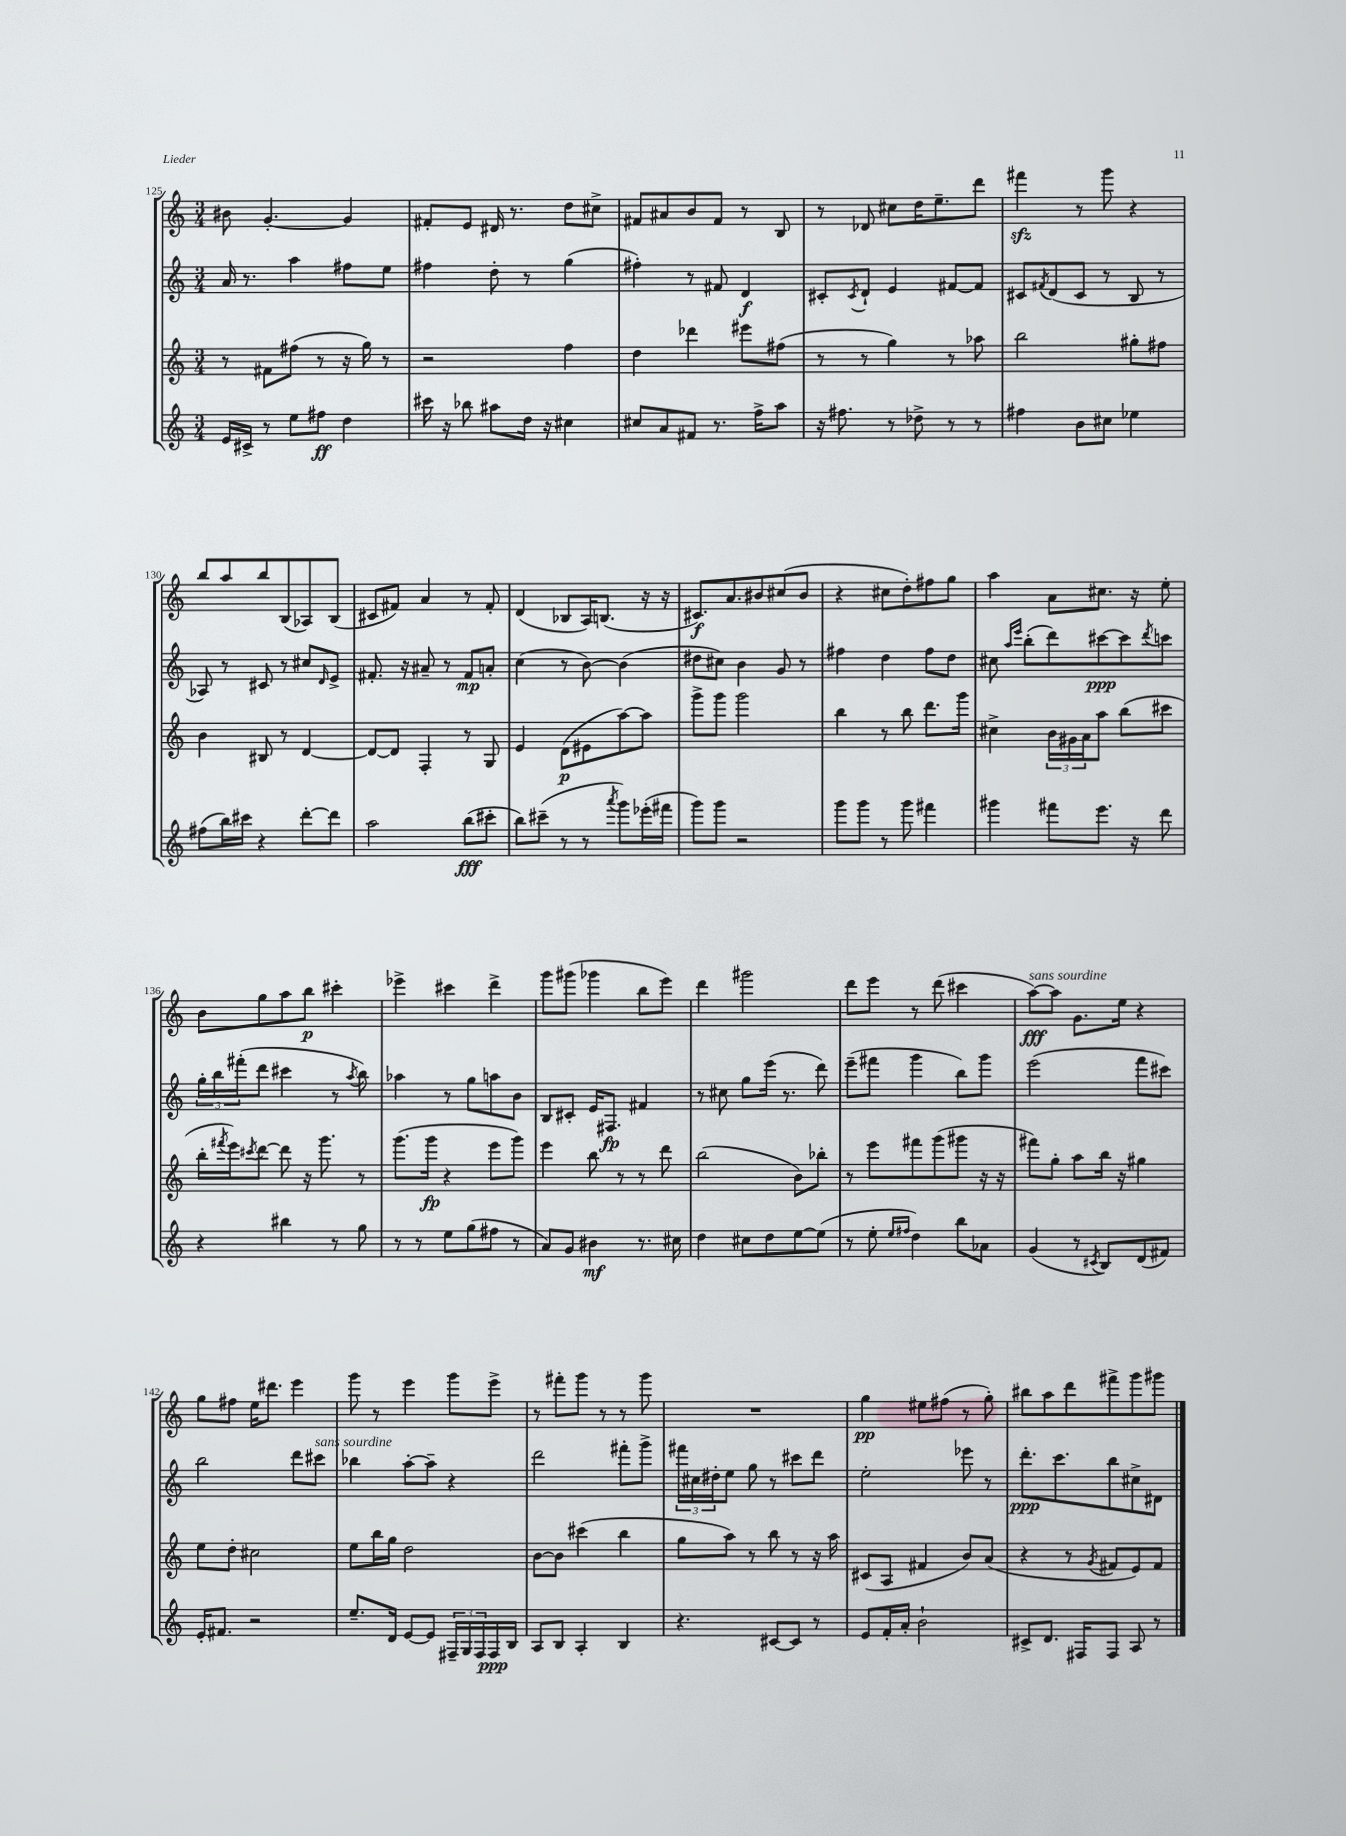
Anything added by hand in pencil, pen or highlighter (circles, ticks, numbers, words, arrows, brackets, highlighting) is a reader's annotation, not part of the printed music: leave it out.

**kern	**kern	**kern	**kern
*staff4	*staff3	*staff2	*staff1
*clefG2	*clefG2	*clefG2	*clefG2
*k[]	*k[]	*k[]	*k[]
*M3/4	*M3/4	*M3/4	*M3/4
16e	8r	16a	8b#
16c#^	.	8.r	.
8r	8f#	.	[4.g'
8ee	(8ff#	4aa	.
8ff#	8r	.	.
4dd	16r	8ff#	4g]
.	16gg)	.	.
.	8r	8ee	.
=	=	=	=
16ccc#	2r	4ff#	8f#'
16r	.	.	.
8bb-	.	.	8e
8aa#	.	8dd'	16d#
.	.	.	8.r
16dd	.	8r	.
16r	.	.	.
4cc#	4ff	(4gg	8dd
.	.	.	8cc#^
=	=	=	=
8cc#	4dd	4ff#')	8f#
8a	.	.	8a#
8f#	4ddd-	8r	8b
8.r	.	8f#	8f#
.	8eee#	4d	8r
16ff^	.	.	.
8aa	(8ff#	.	8B
=	=	=	=
16r	8r	8c#'	8r
8.ff#	.	.	.
.	.	8qc#	.
.	8r	8d`	8d-
8r	4gg)	4e	8cc#
8dd-^	.	.	16dd
.	.	.	8.ee~
8r	8r	[8f#	.
8r	8aa-	8f#]	8ddd
=	=	=	=
4ff#	2bb	8c#	4fff#
.	.	8qf#	.
.	.	(8d	.
8b	.	8c#	8r
8cc#	.	8r	8ggg
4ee-	8gg#'	8B	4r
.	8ff#	8r	.
=	=	=	=
(8ff#	4b	8A-)	8bb
16bb)	.	8r	8aa
16ccc#	.	.	.
4r	8B#	8c#	8bb
.	8r	8r	(8B
[8ddd'	[4d	8cc#	8A-)
.	.	16qqd	.
8ddd]	.	8e^	(8B
=	=	=	=
2aa	8d_	8.f#'	8c#
.	8d]	.	8f#)
.	.	16r	.
.	4F'	8a#~	4a
.	.	8r	.
(8bb	8r	8f#	8r
8ccc#'	8G	8a'	8f#'
=	=	=	=
8bb)	4e	(4cc	(4d
(8ccc#~	.	.	.
8r	(8d	8r	8B-
8r	8e#	[8b)	16A)
.	.	.	(8.B
8qaaa	.	.	.
8ggg)	[8aa)	(4b]	.
(16eee-'	8aa]	.	16r
16fff#	.	.	16r
=	=	=	=
8ggg)	8ggg^	8dd#	8.c#)
8ggg	8ggg	8cc#)	.
.	.	.	8.a
2r	2ggg	4b	.
.	.	.	8b#
.	.	8g	(8cc#
.	.	8r	8b#
=	=	=	=
8ggg	4bb	4ff#	4r
8ggg	.	.	.
8r	8r	4dd	8cc#
8ggg	8bb	.	8dd')
4fff#	8.ddd	8ff#	8ff#
.	.	8dd	8gg
.	16ggg	.	.
=	=	=	=
4ggg#	4cc#^	8cc#	4aa
.	.	16qqaa	.
.	.	16qqeee	.
.	.	(8bb'	.
8fff#	24b	8ddd)	8a
.	24g#	.	.
.	24a	.	.
8.eee	8aa	[8ccc#	8.cc#
.	(8bb	8ccc#]	.
16r	.	.	16r
.	.	8qddd	.
8ddd	8ccc#	8ccc	8ee'
=	=	=	=
4r	16bb'	24gg'	8b
.	.	24bb	.
.	8qfff#	.	.
.	16eee)	.	.
.	.	(24fff#'	.
.	8qccc#	.	.
.	[8ddd	8ddd	8gg
4bb#	8ddd]	4ccc#	8aa
.	16r	.	8bb
.	8.ggg	.	.
8r	.	8r	4ccc#'
.	.	8qaa	.
8gg	8r	8bb)	.
=	=	=	=
8r	(8.ggg	4aa-	4eee-^
8r	.	.	.
.	16ggg	.	.
8ee	4r	8r	4ccc#
(8gg	.	8gg	.
8ff#	8eee	8aa	4ddd^
8r	8ggg)	8b	.
=	=	=	=
8a)	4eee	8B	8ggg
8g	.	8c#'	(8ggg#
4b#	8bb	16e	4ggg-
.	.	8.F#	.
.	8r	.	.
8.r	8r	4f#	8bb
.	8ddd	.	8eee)
16cc#	.	.	.
=	=	=	=
4dd	(2bb	8r	4ddd
.	.	8cc#	.
8cc#	.	8gg	2ggg#
8dd	.	(16eee	.
.	.	8.r	.
[8ee	8b)	.	.
(8ee]	8bb-'	8ddd)	.
=	=	=	=
8r	8r	(8eee~	8ddd
8ee'	8eee	8fff#	8eee
16qqee	.	.	.
16qqff#	.	.	.
4dd)	8fff#	4ggg	8r
.	(8ggg	.	(8ddd
8bb	8ggg#	8bb)	4ccc#
8a-	16r	8ggg	.
.	16r	.	.
=	=	=	=
(4g	8fff#)	(2eee	[8aa)
.	8gg'	.	8aa]
8r	8aa	.	8.g
8qc#	.	.	.
8B)	16bb	.	.
.	16r	.	16ee
(8d	4gg#	8fff	4r
8f#)	.	8ccc#)	.
=	=	=	=
16e'	8ee	2bb	8gg
8.f#	.	.	.
.	8dd'	.	8ff#
2r	2cc#	.	16ee
.	.	.	8.ddd#
.	.	8ddd	4eee
.	.	8ccc#	.
=	=	=	=
8.ee~	8ee	4bb-	8ggg
.	16bb	.	8r
16d	16gg	.	.
[8e	2dd	[8aa'	4eee
8e]	.	8aa~]	.
24F#~	.	4r	8ggg
24G	.	.	.
24F#	.	.	.
16F#	.	.	8eee^
16B	.	.	.
=	=	=	=
8A	[8b	2ddd	8r
8B	8b]	.	8fff#'
4A'	(4ccc#	.	8ggg
.	.	.	8r
4B	4bb	8fff#'	8r
.	.	8ggg^	8ggg
=	=	=	=
4.r	8gg	24fff#	2.r
.	.	24cc#	.
.	.	24dd#'	.
.	8aa)	8ee	.
.	8r	8gg	.
[8c#	8bb	8r	.
8c#]	8r	8ccc#	.
8r	16r	8ddd	.
.	16aa	.	.
=	=	=	=
8e	(8c#	2ee'	4gg
16f'	8A	.	.
16a'	.	.	.
2b`	4f#	.	8ee#
.	.	.	(8ff#
.	8b)	8eee-	8r
.	(8a	8r	8gg')
=	=	=	=
8c#^	4r	8.ddd'	8bb#
8.d	.	.	8aa
.	.	8.ccc	.
.	8r	.	8ddd
16F#	.	.	.
.	8qg	.	.
8F#	8f#	8bb	8fff#^
8A	8e)	8cc#^	8ggg
8r	8f#	8d#	8ggg#
==	==	==	==
*-	*-	*-	*-
